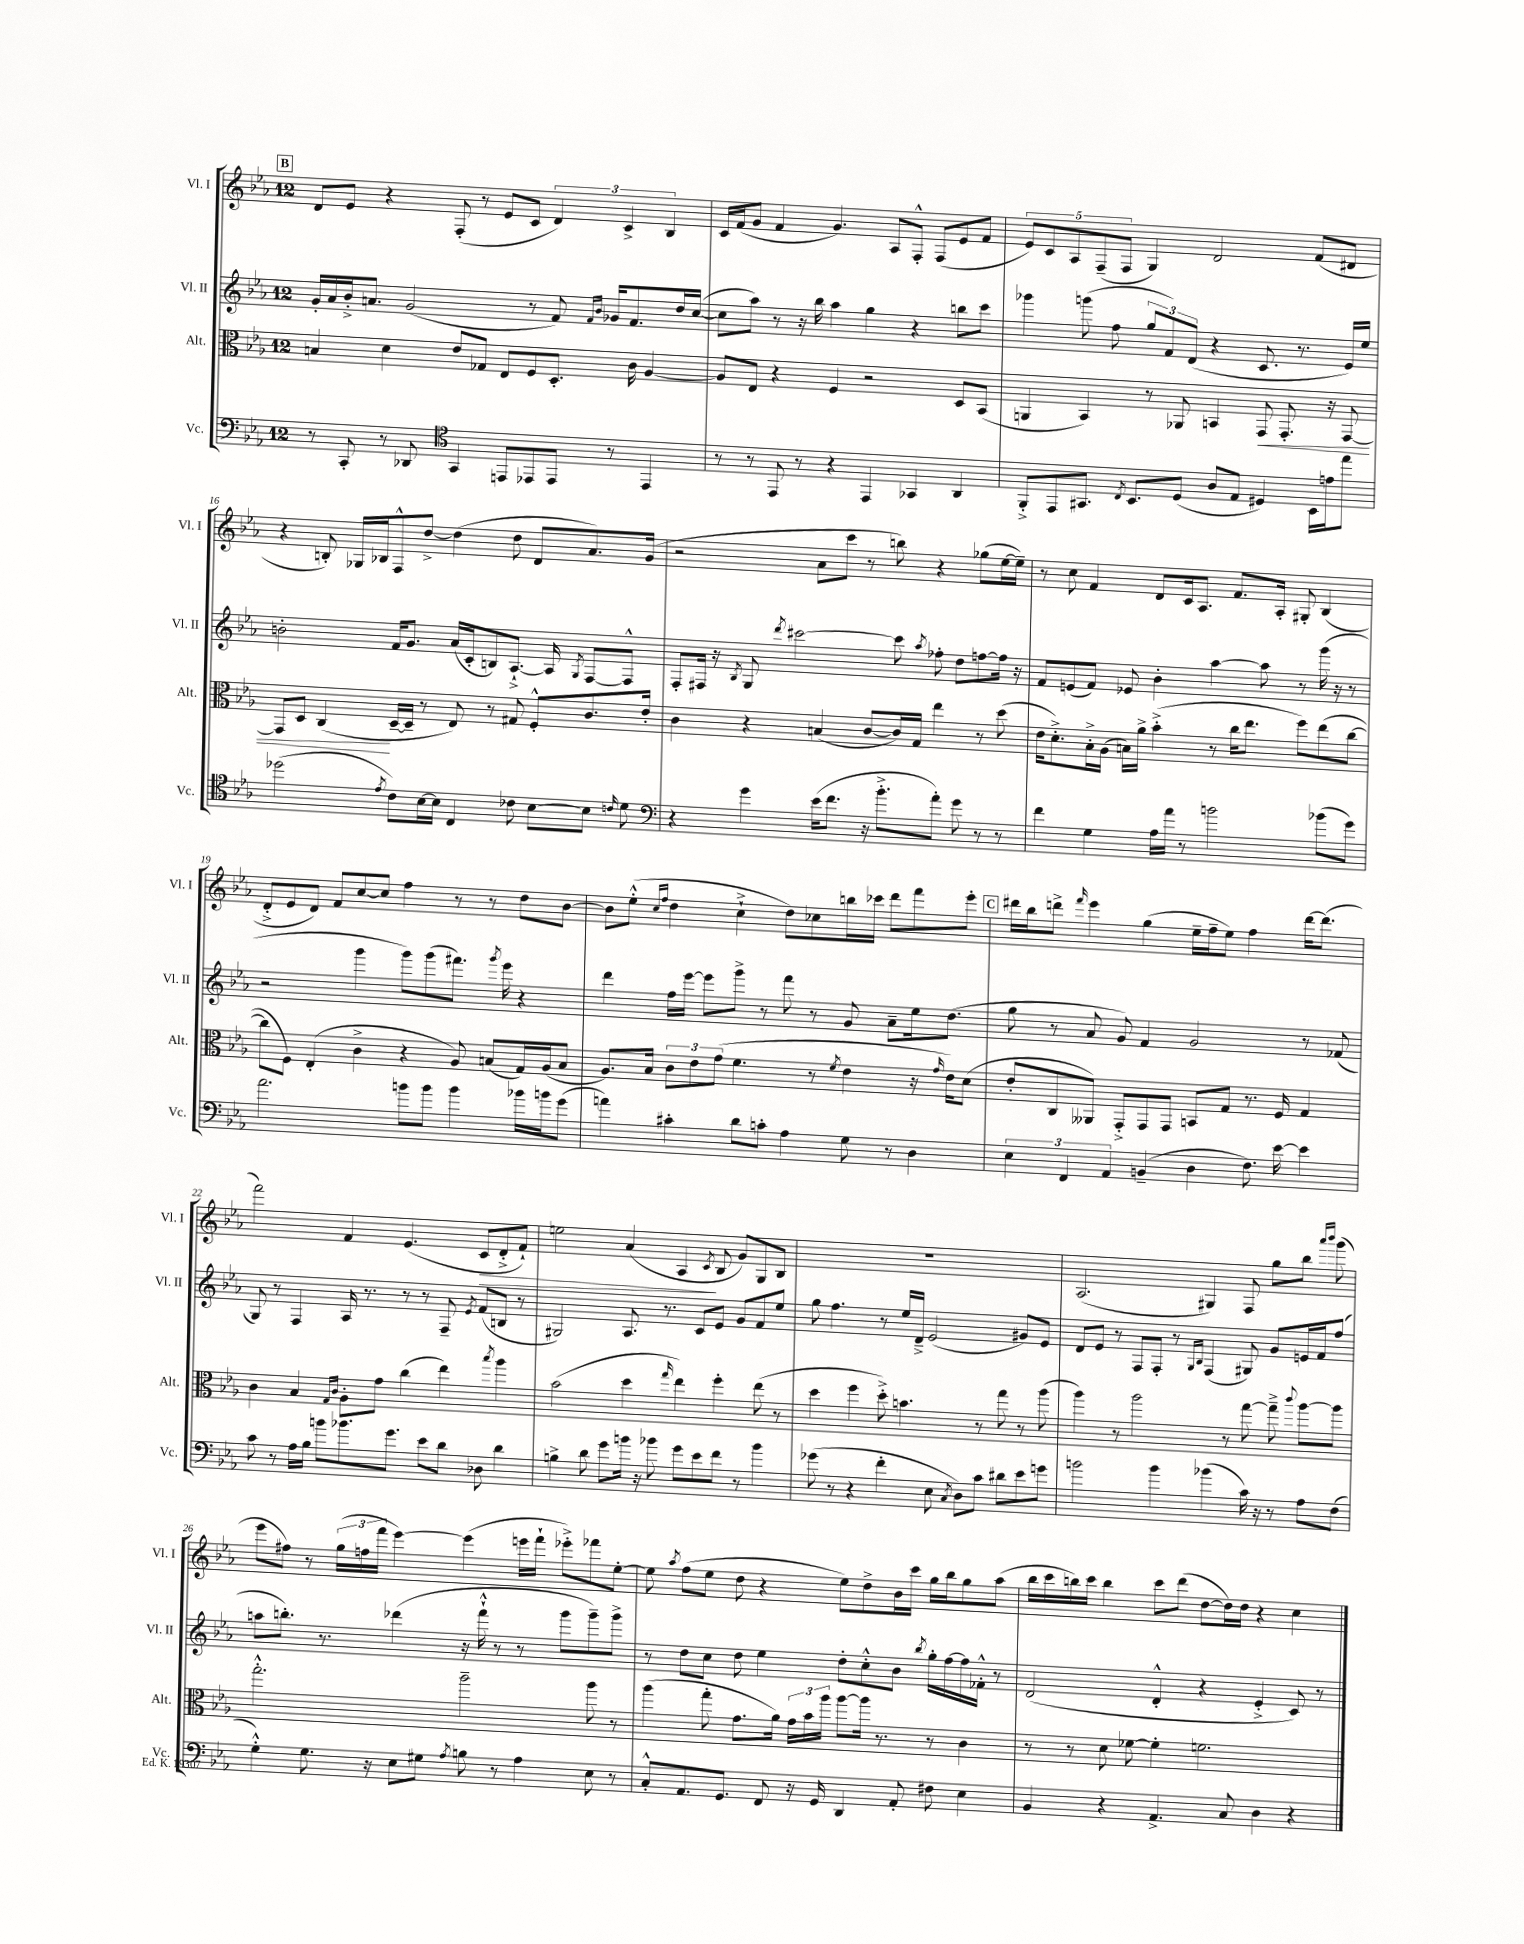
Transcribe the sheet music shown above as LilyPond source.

<<
\new StaffGroup <<
\new Staff = "s0" \with { instrumentName = "Vl. I" shortInstrumentName = "Vl. I" } {
    \clef treble \key ees \major \once \override Staff.TimeSignature.style = #'single-digit \time 12/8
    \autoBeamOff \mark \markup { \box "B" } d'8[ ees'8] r4 f8-.( r8 ees'8[ c'8] \tuplet 3/2 { d'4) c'4-> bes4 } |
    c'16[ f'16( g'8] f'4 g'4.) aes8[ f8]-.-^ f8[( ees'8 f'8] |
    \tuplet 5/4 { ees'8[) c'8 aes8 f8--( f8] } g4) d'2 f'8[( dis'8] |
    r4 b8-.) ges16[ bes16 f8-^ d''8]~-> d''4( d''8 d'8[ aes'8.) g'16]( |
    r2 aes'8[ c'''8] r8 b''8) r4 ges''8[( ees''16~ ees''16]--) |
    r8 c''8 f'4 d'8[ c'16 aes8.] f'8.[ aes16]-. gis8-. bes4( |
    d'8[-.-> ees'8 d'8]) f'8[ c''8~ c''8] f''4 r8 r8 d''8[ bes'8]~ |
    bes'8[ ees''8]-.-^( \grace { c''16[ f''16] } d''4 c''4-!-> d''8[) ces''8 b''16 ces'''16] d'''8[ f'''8 ees'''8]-. |
    \mark \markup { \box "C" } dis'''16[ bes''16 d'''8]-> \grace { f'''16 } ees'''4 g''4( ees''16[-- f''16-- ees''8]) f''4 d'''16[~ d'''8.]( |
    f'''2) f'4 ees'4.( c'8[\> d'8-.-> f'8]-!) |
    e''2 aes'4( aes4\! \acciaccatura { c'8 } bes8 g'8[) g8 bes8] |
    R1. |
    aes2.( gis4) f8 g''8[ bes''8] \grace { aes'''16[ bes'''16] } g'''8( |
    ees'''8[ fis''8]) r8 \tuplet 3/2 { g''16[( f''16 f'''16] } ees'''4~) ees'''4( e'''16[ f'''16]-! ees'''8[-.->) fes'''8 ees''8]~-. |
    ees''8 \acciaccatura { aes''8 } f''8[( ees''8] d''8 r4 ees''8[) d''8-> bes'16 c'''16] g''16[ bes''16 g''8 aes''8]( |
    bes''16[ c'''16 b''16) c'''16] b''4 c'''8[ d'''8]( d''8[~ d''16) d''16] r4 c''4 \bar "|." |
}
\new Staff = "s1" \with { instrumentName = "Vl. II" shortInstrumentName = "Vl. II" } {
    \clef treble \key ees \major \once \override Staff.TimeSignature.style = #'single-digit \time 12/8
    \autoBeamOff \mark \markup { \box "B" } g'16[-. aes'16 bes'16-.-> a'8.] g'2( r8 f'8) \grace { f'16[ bes'16] } ges'16[ f'8. d''16 c''16]~( |
    c''8[ aes''8]) r8 r16 bes''16 aes''4 g''4 r4 b''8[ c'''8] |
    ges'''4 g'''8( f''8 \tuplet 3/2 { g''8[ f'8) d'8]( } r4 c'8. r8. ees'16[) ees''16] |
    b'2-. f'16[ g'8.] aes'16[( c'16-. b8) aes8.]~-!-> aes16 \acciaccatura { g8 } f8[~ f8]-^ |
    f8[-. fis16] r16 \acciaccatura { bes8 } g8 \acciaccatura { d'''8 } cis'''2~ cis'''8 \acciaccatura { aes''8 } fes''8-. d''8[ f''8~ f''16] r16 |
    f'8[ e'8( f'8]) ees'8 bes'4-. aes''4~ aes''8 r8 g'''16( r16 r8 |
    r2 g'''4 g'''8[) g'''8( fis'''8.]) \acciaccatura { g'''8 } ees'''16 r4 |
    d'''4 f''16[ ees'''16]~ ees'''8[ g'''8]-> r8 f'''8 r8 g'8 aes'8[-- ees''16 d''8.]( |
    \mark \markup { \box "C" } g''8 r8 aes'8 g'8) f'4 g'2 r8 fes'8( |
    g8) r8 f4 aes16 r8. r8 r8 f8-- \acciaccatura { ees'8 } f'8[( b8] r8 |
    gis2) aes8. r8. c'8[ ees'8] g'8[ f'8 ees''8] |
    g''8 f''4. r8 ees''16[ d'16]---> ees'2( gis'8[) ees'8] |
    d'8[ ees'8] r8 f8[ f8]-. r8 \grace { g16[ bes16] } f4( gis8) g'8[ e'16 f'16 f''8]( |
    a''8[ b''8.]-.) r8. des'''4( r16 f'''16-!-^ r8 r8 g'''8[ g'''8--) g'''8]-> |
    r8 d''8[ c''8] d''8 ees''4 d''8[-. c''8-.-^ bes'8] \acciaccatura { bes''8 } g''16[-. f''16~ f''16 fes'16]-.-^ r8 |
    d'2( d'4-.-^ r4 ees'4-.-> c'8) r8 \bar "|." |
}
\new Staff = "s2" \with { instrumentName = "Alt." shortInstrumentName = "Alt." } {
    \clef alto \key ees \major \once \override Staff.TimeSignature.style = #'single-digit \time 12/8
    \autoBeamOff \mark \markup { \box "B" } b4 d'4 ees'8[ ges8] ees8[ f8 d8.]-. c'16 aes4~ |
    aes8[ ees8] r4 f4 r2 d8[ bes,8]( |
    a,4 bes,4) r8 aes,8 b,4 g,8\< g,8.-. r16 g,8~ |
    g,8[ d8] c4\!( d16[~-- d16]-- r8 ees8) r8 gis8 f8[-.-^ c'8. ees'16]-. |
    c'4 r4 b4( c'8[~ c'16) g16] ees''4 r8 d''8( |
    ees'16[ d'8.-.->) bes16-.-> aes16]( b16[) aes'16]-> bes'4-.->( r8 c''16[ ees''8.] f''8[) ees''8( c''8]~ |
    c''8[ f8]) ees4-.( c'4-> r4 aes8) b8[( g16) aes16( b8] |
    aes8.[) bes16] \tuplet 3/2 { c'8[ ees'8 g'8]( } f'4. r8 \acciaccatura { f'8 } ees'4 r16 \grace { g'16 } ees'16[) d'8]( |
    \mark \markup { \box "C" } ees'8[-. c8 aeses,8]) g,8[-.-> g,8 g,8] b,8[ g8] r8. f16 g4 |
    c'4 bes4 \grace { g16[ c'16] } aes8[-. g'8] c''4( ees''4) \acciaccatura { bes''8 } aes''4 |
    bes'2( d''4 \grace { g''16 } ees''4) f''4-. ees''8( r8 |
    d''4 f''4 d''8-.->) b'4. r8 g''8 r8 aes''8( |
    aes''4) r8 aes''2 r8 g''8~ g''8---> \appoggiatura { c'''8 } aes''8[~ aes''8] |
    g''2.-.-^ aes''2-- aes''8 r8 |
    aes''4( g''8-. g'8.[ aes'16]) \tuplet 3/2 { g'16[ bes'16 aes''16] } aes''8[~ aes''16] r8. r8 c'4 |
    r8 r8 d'8 fes'8~ fes'4-. f'2. \bar "|." |
}
\new Staff = "s3" \with { instrumentName = "Vc." shortInstrumentName = "Vc." } {
    \clef bass \key ees \major \once \override Staff.TimeSignature.style = #'single-digit \time 12/8
    \autoBeamOff \mark \markup { \box "B" } r8 c,8-. r8 des,8 \clef tenor g,4 e,8[ ees,8 ees,8] r8 ees,4 |
    r8 r8 ees,8 r8 r4 ees,4 ges,4 aes,4 |
    f,8[-.-> ees,8 gis,8.] \acciaccatura { c8 } bes,8.[ d8]( aes8[ ees8] dis4) bes,16[ e'16 ees''8] |
    des''2( \acciaccatura { ees'8 } c'8[) bes16~ bes16] c4 ces'8 bes8[~ bes8] \grace { c'16 } d'8 |
    \clef bass r4 g'4 ees'16[( f'8.] r16 bes'8.[-.-> aes'8]-.) g'8 r8 r8 |
    f'4 g4 aes16[ aes'16] r8 b'2 bes'8[( g'8]) |
    aes'2. b'8[ b'8] b'4 bes'16[ b'16 g'8]( |
    a'4) cis'4-. d'8[ c'8]-. aes4 g8 r8 d4 |
    \mark \markup { \box "C" } \tuplet 3/2 { ees4 f,4 aes,4 } b,4--( d4 f8.) ees'16~ ees'4 |
    c'8 r8 aes16[ bes16] b'8[ bes'8. g'8.] ees'8[ d'8] des8 d'4 |
    b4-> d'8 g'8[ b'16] r16 bes'8 g'8[ ees'8 f'8] r8 bes'4 |
    ges'8( r8 r4 f'4-. ees8 \acciaccatura { c8 } d8[) c'8] dis'8[ ees'8 g'8] |
    b'2 b'4 bes'4( c'16) r16 r8 aes8[ f8]( |
    g4-.-^) g8. r16 ees8[ gis8] \acciaccatura { aes8 } b8 r8 aes4 ees8 r8 |
    c8[-.-^ aes,8. g,8.] f,8 r16 g,16 d,4 aes,8-. fis8 ees4 |
    bes,4 r4 aes,4.-> c8 d4 r4 \bar "|." |
}
>>
>>
\layout { \context { \Score currentBarNumber = #13 } }
